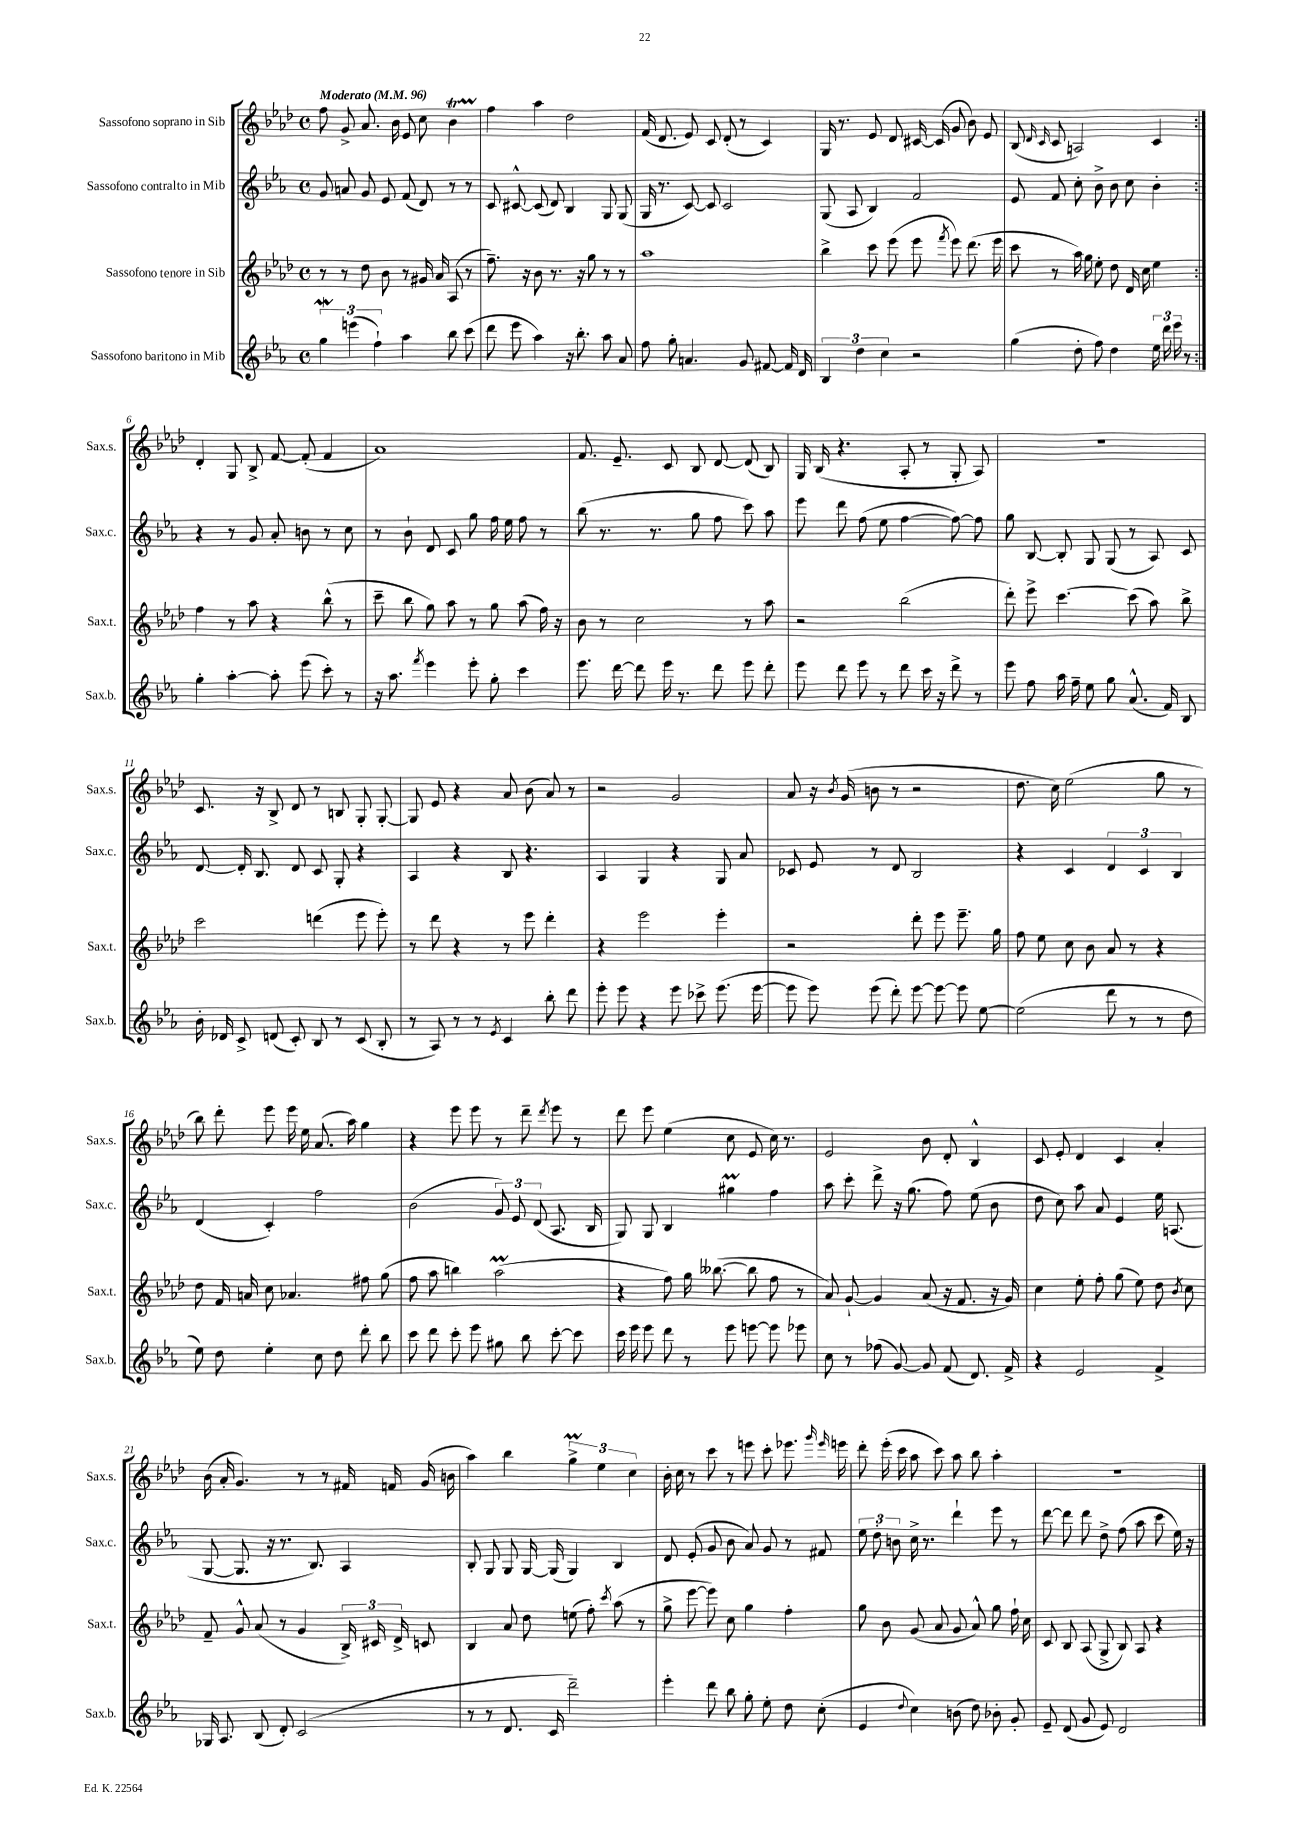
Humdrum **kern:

**kern	**kern	**kern	**kern
*staff4	*staff3	*staff2	*staff1
*clefG2	*clefG2	*clefG2	*clefG2
*k[b-e-a-]	*k[b-e-a-d-]	*k[b-e-a-]	*k[b-e-a-d-]
*M4/4	*M4/4	*M4/4	*M4/4
*met(c)	*met(c)	*met(c)	*met(c)
*MM96	*MM96	*MM96	*MM96
6gg	8r	8g	8ff
.	8r	8a	8g^
(6eee	.	.	.
.	8dd-	8g	8.a-
6ff`)	.	.	.
.	8b-	8e-	.
.	.	.	16b-
4aa-	8r	(8f	8e-
.	16g#	8d)	8cc
.	16a-	.	.
8bb-	(8A-	8r	4b-
(8ccc	8r	8r	.
=	=	=	=
8ddd	8.ff~)	8c	4ff
8eee-	.	[8c#^^	.
.	16r	.	.
4aa-)	8b-	(8c#]	4aa-
.	8.r	8d)	.
16r	.	4B-	2dd-
8.bb-'	16r	.	.
.	8gg	.	.
8aa-	8r	8G	.
8a-	8r	(8G	.
=	=	=	=
8ff	1aa-	16G	(16f
.	.	8.r	8.d-
8gg'	.	.	.
4.a	.	[8c)	8e-)
.	.	8c]	8c
.	.	2c	(8d-'
8g	.	.	8r
[8f#	.	.	4c)
16f#]	.	.	.
16d	.	.	.
=	=	=	=
6B-	4bb-^	(8G	16G
.	.	.	8.r
.	.	8A-	.
6dd	.	.	.
.	8ccc	4B-)	8e-
6cc	.	.	.
.	(8eee-	.	8d-
2r	8eee-	2f	[16c#
.	.	.	(16c#]
.	8qfff	.	.
.	8eee-)	.	8g
.	(8.ddd-	.	8b-)
.	.	.	8e-
.	16eee-	.	.
=	=	=	=
(4gg	8ccc	8e-	(8B-
.	.	.	16qqd-
.	.	.	16qqc
.	8r	8f	8c
8dd'	16aa-)	8cc'	2A)
.	16gg	.	.
8ff)	8ee-'	8b-^	.
4dd	8dd-	8b-	.
.	16d-	8cc	.
.	16cc	.	.
24ee-	4ee-	4b-'	4c
24ddd	.	.	.
24eee-	.	.	.
8r	.	.	.
=:|!	=:|!	=:|!	=:|!
4gg'	4ff	4r	4d-'
[4aa-'	8r	8r	8G
.	8aa-	8g	8B-^
8aa-']	4r	8a-'	[8f
(8eee-	.	8b	(8f']
8ccc')	(8bb-^^	8r	4f
8r	8r	8cc	.
=	=	=	=
16r	8ccc~	8r	1a-)
8.aa-	.	.	.
.	8bb-	8b-`	.
8qfff	.	.	.
4eee-	8gg)	8d	.
.	8aa-	8c	.
8eee-'	8r	8gg	.
8gg'	8gg	16ff	.
.	.	16ee-	.
4ccc	(8aa-	8ff	.
.	16ff)	8r	.
.	16r	.	.
=	=	=	=
8.eee-	8b-	(8bb-	8.f
.	8r	8.r	.
[16ddd	.	.	8.e-~
8ddd]	2cc	.	.
.	.	8.r	.
16eee-	.	.	8c
8.r	.	.	.
.	.	8gg	8B-
8ddd	.	8ff	[8d-
8eee-	8r	8ccc)	(8d-]
8ddd'	8aa-	8aa-	8B-)
=	=	=	=
8eee-	2r	8eee-	16G
.	.	.	(16B-
8ddd	.	8ddd	4.r
8eee-	.	(8ff	.
8r	.	8ee-	.
8ddd	(2bb-	[4ff	8A-'
16ccc	.	.	8r
16r	.	.	.
8ddd^	.	8ff_)	8G'
8r	.	8ff]	8A-)
=	=	=	=
8eee-	8ddd-')	8gg	1r
8ff	8eee-^	[8B-	.
16aa-	[4.ccc	8B-']	.
16ff~	.	.	.
8ee-	.	8G	.
8gg	.	(8G	.
(8.a-^^	(8ccc]	8r	.
.	8aa-)	8A-)	.
16f)	.	.	.
8B-	8bb-^	8c	.
=	=	=	=
16b-'	2ccc	[8d	8.c
16d-	.	.	.
8c^	.	16d']	.
.	.	8.B-	16r
(8d	.	.	8B-^
8c')	.	8d	8d-
8B-	(4ddd	8c	8r
8r	.	8G'	8B
(8c	8eee-	4r	8G'
8B-'	8eee-')	.	[8G'
=	=	=	=
8r	8r	4A-	8G]
8A-)	8ddd-	.	8e-
8r	4r	4r	4r
8r	.	.	.
8qe-	.	.	.
4c	8r	8B-	8a-
.	8eee-	4.r	(8b-
8bb-'	4ddd-'	.	8a-)
8ddd	.	.	8r
=	=	=	=
8eee-'	4r	4A-	2r
8eee-	.	.	.
4r	2eee-	4G	.
8eee-	.	4r	2g
8ccc-^	.	.	.
(8.eee-	4eee-'	8G	.
.	.	8a-	.
[16eee-	.	.	.
=	=	=	=
8eee-]	2r	8c-	8a-
8eee-)	.	8e-	16r
.	.	.	8qb-
.	.	.	(16g
(8eee-	.	8r	8b
8ddd')	.	8d	8r
[8eee-	8ddd-'	2B-	2r
8eee-_	8eee-	.	.
8eee-]	8.eee-~	.	.
[8ee-	.	.	.
.	16gg	.	.
=	=	=	=
(2ee-]	8ff	4r	8.dd-
.	8ee-	.	.
.	.	.	16cc)
.	8cc	4c	(2ee-
.	8b-	.	.
8ddd	8a-	6d	.
8r	8r	.	.
.	.	6c	.
8r	4r	.	8gg
.	.	6B-	.
8dd	.	.	8r
=	=	=	=
8ee-)	8dd-	(4d	8bb-)
8dd	16f	.	8ddd-'
.	16a	.	.
4ee-'	8cc	4c')	8eee-
.	4.a-	.	16eee-
.	.	.	16ee-
8cc	.	2ff	(8.a-
8dd	.	.	.
.	.	.	16aa-)
8ddd'	8ff#	.	4gg
8bb-	(8gg	.	.
=	=	=	=
8ccc	8ff	(2b-	4r
8ddd	8aa-	.	.
8ccc'	4bb)	.	8eee-
8eee-	.	.	8eee-
8gg#	(2aa-	12g)	8r
.	.	12e-	.
8bb-	.	.	8ddd-~
.	.	(12d	.
.	.	.	8qddd-
[8ccc'	.	8.A-	8eee-
8ccc]	.	.	8r
.	.	16B-	.
=	=	=	=
16ccc	4r	8G)	8ddd-
16eee-	.	.	.
8eee-	.	8G	8eee-
8ddd	8ff)	4B-	(4ee-
8r	16gg	.	.
.	([8.bb--	.	.
8eee-	.	4gg#	8cc
[8eee	8bb--]	.	8e-
8eee]	8ff	4ff	16cc)
.	.	.	8.r
8eee-	8r	.	.
=	=	=	=
8cc	8a-)	8aa-	2e-
8r	[8g`	8ccc'	.
(8ff-	4g]	8ddd^	.
[8g)	.	16r	.
.	.	(8.gg	.
8g]	(8a-	.	8b-
(8f	16r	8ff)	8d-'
.	8.f	.	.
8.d)	.	(8ee-	4B-^^
.	16r	8b-	.
16f^	16g)	.	.
=	=	=	=
4r	4cc	8dd	8c
.	.	8cc)	8e-'
2e-	8ee-'	8aa-	4d-
.	8ff'	8a-	.
.	(8gg	4e-	4c
.	8ee-)	.	.
4f^	8dd-	16ee-	4a-'
.	.	(8.A	.
.	8qb-	.	.
.	8cc	.	.
=	=	=	=
16G-	8f~	[8G	(16b-
8.A-	.	.	16a-'
.	8g^^	8.G]	4.g)
(8B-	(8a-	.	.
.	.	16r	.
8d')	8r	8.r	.
(2c	4g	.	8r
.	.	8.B-)	.
.	.	.	8r
.	24B-^)	4A-	16f#
.	24c#	.	.
.	.	.	16f
.	24d-^	.	.
.	8c	.	(16g
.	.	.	16b
=	=	=	=
8r	4B-	8B-'	4aa-)
8r	.	8G	.
8.d	8a-	8G	4bb-
.	8dd-	[16G	.
16c	.	(16G]	.
2ddd~)	(8ee	4G)	6gg^
.	8ff')	.	.
.	.	.	6ee-
.	8qccc	.	.
.	(8aa-	4B-	.
.	.	.	6cc
.	8r	.	.
=	=	=	=
4eee-'	8gg^	8d	16b-'
.	.	.	16cc
.	[8eee-	(8e-'	8r
8ddd	8eee-])	8g	8ccc
8bb-	8cc	8b-	8r
8gg'	4gg	8a-)	8eee
8ee-'	.	8g	8ccc'
8dd	4ff'	8r	8.eee-
(8cc'	.	8f#	.
.	.	.	16qqggg
.	.	.	16qqeee-
.	.	.	16eee
=	=	=	=
4e-	8gg	12ee-	8ddd-'
.	.	12dd'	.
.	8b-	.	(16eee-'
.	.	12b	.
.	.	.	16ccc
8qqdd	.	.	.
4cc)	(8g	16cc^	8aa-
.	.	8.r	.
.	8a-	.	8ccc)
(8b	8g	4ddd`	8aa-
8dd)	8a-^^)	.	8bb-
8b-'	8gg	8eee-	4aa-'
8g'	16ff`	8r	.
.	16cc	.	.
=	=	=	=
8e-~	8c	[8ddd	1r
(8d	8B-	8ddd]	.
8g	(8A-	8ddd	.
8e-)	8G^	8dd^	.
2d	8B-)	(8ff	.
.	8A-	8aa-	.
.	4r	8ccc	.
.	.	16ee-)	.
.	.	16r	.
==	==	==	==
*-	*-	*-	*-
